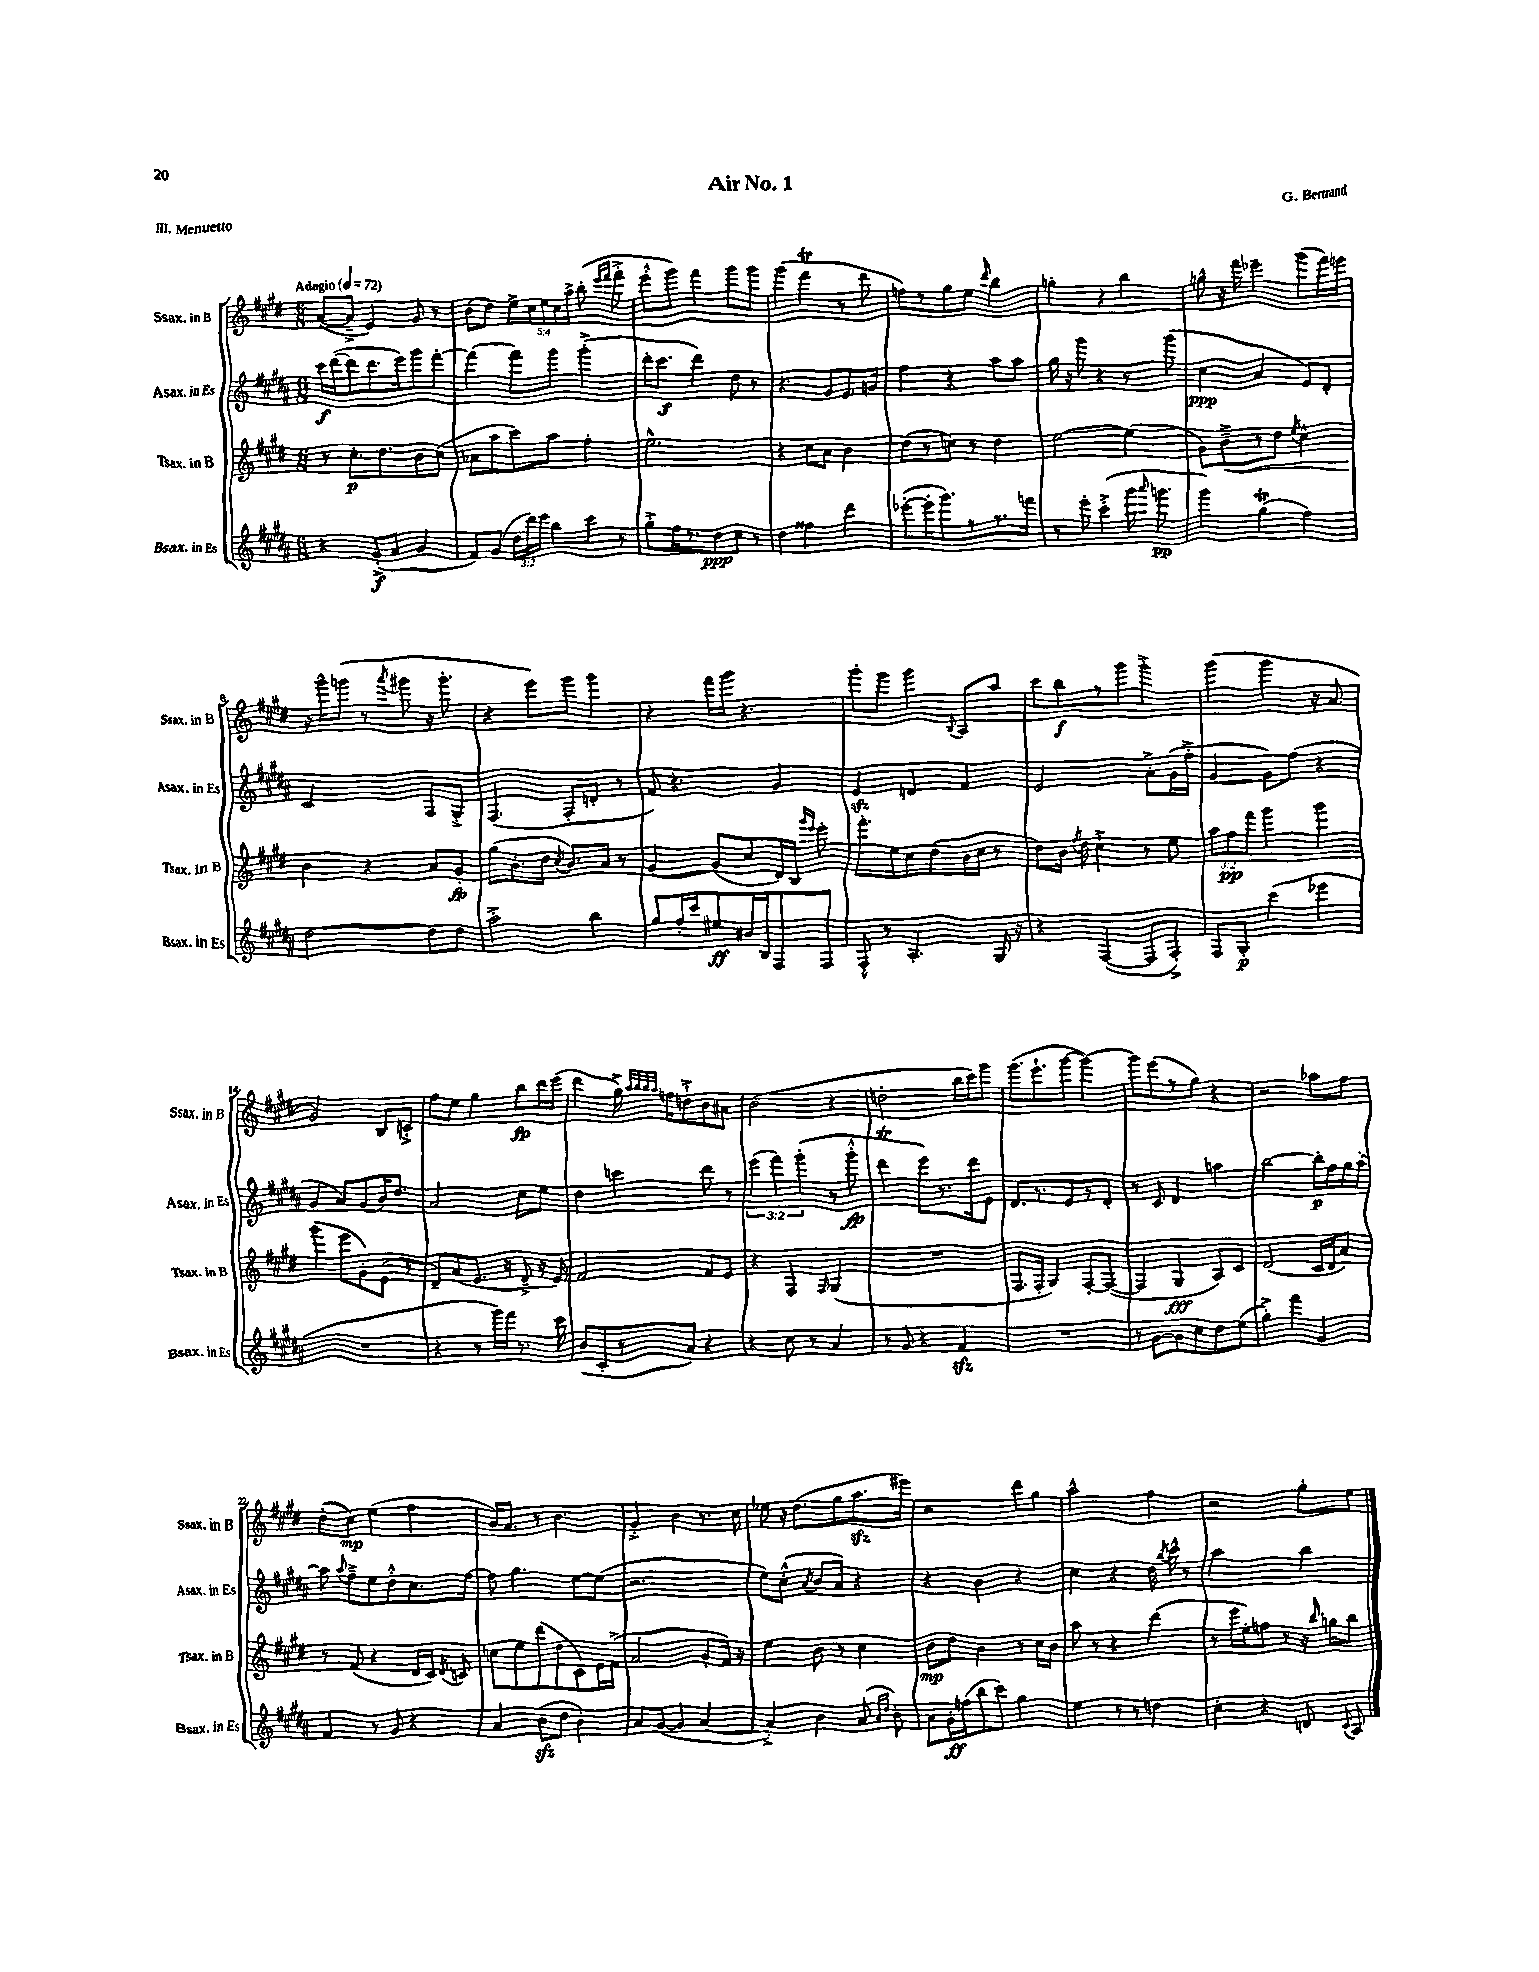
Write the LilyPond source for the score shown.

\header { title = "Air No. 1" composer = "G. Bertrand" piece = "III. Menuetto" }
<<
\new StaffGroup <<
\new Staff = "s0" \with { instrumentName = "Ssax. in B" shortInstrumentName = "Ssax. in B" } {
    \clef treble \key e \major \numericTimeSignature \time 6/8 \override Staff.TupletNumber.text = #tuplet-number::calc-fraction-text \tempo "Adagio" 4 = 72
    \autoBeamOff a'8[~( a'8]---> e'4) gis'8 r8 |
    b'8[( dis''8]) \tuplet 5/4 { e''16[-> cis''16 e''16 cis''16 a''16]-> } b''8-.( \grace { e'''16[ fis'''16] } fis'''8-.-> |
    e'''8[-.-^ gis'''8]) fis'''4 gis'''8[ gis'''8] |
    gis'''4( fis'''4\trill r8 dis'''8 |
    f''8[) r8 gis''8 e''8] \grace { dis'''16 } b''4 |
    g''4-. r4 b''4 |
    g''8-^ r16 fis'''16 ees'''4-- gis'''8[( fis'''16) e'''16] |
    r16 gis'''16[-^ g'''8]( r8 \acciaccatura { a'''8 } gis'''8 r16 gis'''8.-. |
    r4 e'''8[) gis'''8] gis'''4 |
    r4 fis'''16[ gis'''16] r4. |
    gis'''8[-. gis'''8] gis'''4 \appoggiatura { b8 } a8[ a''8] |
    cis'''8[ b''8\f r8 gis'''8] gis'''4-.-> |
    gis'''4( gis'''4 r16 a'8. |
    gis'2) b8[ c'8]-.-> |
    fis''8[ e''8] gis''4 b''8[\fp dis'''16 e'''16]( |
    dis'''4 gis''16->) \grace { a''32[ b''32 b''32 a''32] } f''16[ d''8-!-> b'8 ais'8] |
    b'2( r4 |
    d''2-. b''16[ cis'''16) gis'''8] |
    gis'''8.[( e'''8.-! gis'''8]~ gis'''4~) |
    gis'''8[ e'''8( r8 gis''8]) r4 |
    r2 aes''8[ fis''8] |
    dis''8[-.( cis''8]\mp) e''4( fis''4 |
    b'16[) a'8.] r8 b'4. |
    gis'4-.-> b'4 r8. cis''16 |
    ees''8 r16 dis''8.[( gis''8 a''8.\sfz eis'''16]) |
    r2 dis'''8[ gis''8] |
    a''2-^ fis''4 |
    r2 gis''8[-. e''8] \bar "|." |
}
\new Staff = "s1" \with { instrumentName = "Asax. in Es" shortInstrumentName = "Asax. in Es" } {
    \clef treble \key b \major \numericTimeSignature \time 6/8 \override Staff.TupletNumber.text = #tuplet-number::calc-fraction-text
    \autoBeamOff cis'''16[\f dis'''16~( dis'''8 dis'''8. e'''16) gis'''8 fis'''8]~-. |
    fis'''4( fis'''8[) gis'''8] gis'''4-.->( |
    dis'''16[-. cis'''8.]\f dis'''4) dis''8 r8 |
    r4. gis'8[ e'8. g'16] |
    fis''4 r4 ais''8[ ais''8] |
    gis''16 r16 gis'''8 r4 r8 gis'''8( |
    cis''4\ppp ais'4 e'8[) dis'8]-. |
    cis'2 fis8[ gis8]-.-> |
    fis4.( fis8[-. d'8]-. r8 |
    fis'8) r4. gis'4 |
    e'4\sfz d'4 fis'4 |
    e'2 ais'8[-.-> gis'16( fis''16]-.-> |
    gis'4~ gis'8[) fis''8]( r4 |
    gis'4 ais'8[) gis'8( b'16) dis''8.] |
    ais'2 cis''8[ e''8] |
    dis''4 c'''4 dis'''8 r8 |
    \tuplet 3/2 { e'''4( fis'''4) gis'''4-.( } r8 gis'''8-.-^\fp |
    dis'''4\trill e'''8[) r8. dis'''16 e'8] |
    dis'8.[ r8. e'8 r8 dis'8]-. |
    r8 cis'8 dis'4 a''4 |
    b''2~ b''16[-.\p fis''16 gis''16 ais''16]~-. |
    ais''8 \appoggiatura { ais''8 } fis''8[---> e''8 dis''8-.-^ cis''8. fis''16]~ |
    fis''8 gis''4. e''8[~ e''8]( |
    r2. |
    e''8[) cis''8]-.-^( \acciaccatura { ais'8 } b'8[ ais'8]) r4 |
    r4 b'4 r4 |
    cis''4 r4 dis''16 \acciaccatura { b''8 } cis'''16-^ r8 |
    ais''2 b''4 \bar "|." |
}
\new Staff = "s2" \with { instrumentName = "Tsax. in B" shortInstrumentName = "Tsax. in B" } {
    \clef treble \key e \major \numericTimeSignature \time 6/8 \override Staff.TupletNumber.text = #tuplet-number::calc-fraction-text
    \autoBeamOff r8 cis''8.[-.\p dis''8. b'8 cis''8]( |
    aes'8[ a''8 cis'''8) a''8] fis''4-. |
    e''2.-^ |
    r4 cis''8[ a'8] b'4 |
    dis''8[( r8 c''8]) r8 dis''4 |
    e''2~ e''4( |
    gis'8[) b'8--->\< r8 dis''8] \acciaccatura { e''8 } cis''4-^ |
    b'4\! r4 a'8[ gis'8]-.\fp |
    gis''8[( b'8.-. dis''16] \acciaccatura { cis''8 } b'8.[) a'16] r8 |
    gis'4~ gis'8[( cis''8 dis'16) b16] \grace { gis'''16[ e'''16] } e'''8-. |
    fis'''8.[-. e''16 cis''8 dis''8( b'16 cis''16] r8 |
    dis''8[) b'16] \acciaccatura { fis''8 } dis''16 cis''4-!-> r8 e''8 |
    \tuplet 3/2 { a''8[ fis''8\pp fis'''8] } gis'''4 gis'''4 |
    gis'''4( e'''8[ gis'8-.) e'8]( r8 |
    dis'8[--) a'8( e'8.] r16 dis'8---> r16 e'16) |
    fis'2 fis'8[ e'8] |
    r4 fis4 \grace { fis16 } gis4( |
    R2. |
    fis8.[ fis16]-. gis4) fis8[~-. fis8]~( |
    fis4 gis4\fff a8[) cis'8] |
    dis'2( cis'16[ dis'16 a'8]) |
    r8 fis'8( r4 dis'16[ cis'16]) \acciaccatura { dis'8 } c'8 |
    c''8[ e''8 dis'''8( dis''8 cis'8) e'16 fis'16]->( |
    a'2 gis'8[-. fis'16]) r16 |
    e''4 b'8 r8 cis''4 |
    b'8[\mp dis''8] b'4 r8 cis''16[ b'16] |
    a''8 r8 r4 dis'''4( |
    r8 e'''16[ e''16-.) f''8] r8 r16 \grace { b''16 } g''16[ b''8] \bar "|." |
}
\new Staff = "s3" \with { instrumentName = "Bsax. in Es" shortInstrumentName = "Bsax. in Es" } {
    \clef treble \key b \major \numericTimeSignature \time 6/8 \override Staff.TupletNumber.text = #tuplet-number::calc-fraction-text
    \autoBeamOff r4 gis'8[-.->\f( ais'8] gis'4 |
    fis'8[) gis'8]( \tuplet 3/2 { dis''16[ dis'''16) e'''16] } b''8[ cis'''8] r8 |
    gis''8[-.-> fis''16 r8. dis''8\ppp cis''8] r8 |
    dis''4 fisis''4 dis'''4 |
    ees'''8[~-.( ees'''16-. gis'''8.) r8 r8. f'''16] |
    r8 e'''8-. cis'''4-.->( gis'''16 \grace { ais'''16 } g'''8.\pp |
    gis'''4) gis''4\trill( fis''4) |
    dis''2~ dis''8[ dis''8] |
    ais''2-.-> b''4 |
    gis''8[ fis''16-. cis'''16 eis''8\ff bis'16 b16 fis8 fis8] |
    fis8-.-^ r8 ais4.-. gis16 r16 |
    r4 fis4~( fis8[ fis8]-.->) |
    fis8[ gis8]-.\p cis'''4( ees'''4 |
    R2. |
    r4 r8 gis'''16[) fis'''16] r8. cis'''16 |
    b'8[( cis'8-. r8 ais'8]) r4 |
    r4 cis''8 r8 ais'4 |
    r8 gis'8 r4 fis'4\sfz |
    R2. |
    r8 gis'8[~ gis'8 cis''8 dis''8 e''8]( |
    gis''4-.->) fis'''4 gis'4 |
    fis'4 r8 gis'8 r4 |
    ais'4 b'8[\sfz( dis''8] b'4-.) |
    ais'8[ gis'8]~( gis'4 ais'4~ |
    ais'4-.->) b'4 ais'8( \grace { ais'16[ dis''16] } b'8-.) |
    ais'8[ gis'16-.\ff f''16( b''8 cis'''8]) gis''4 |
    e''4 r8 r8 d''4 |
    cis''4-. r4 d'8 \appoggiatura { cis'8 } ais8 \bar "|." |
}
>>
>>
